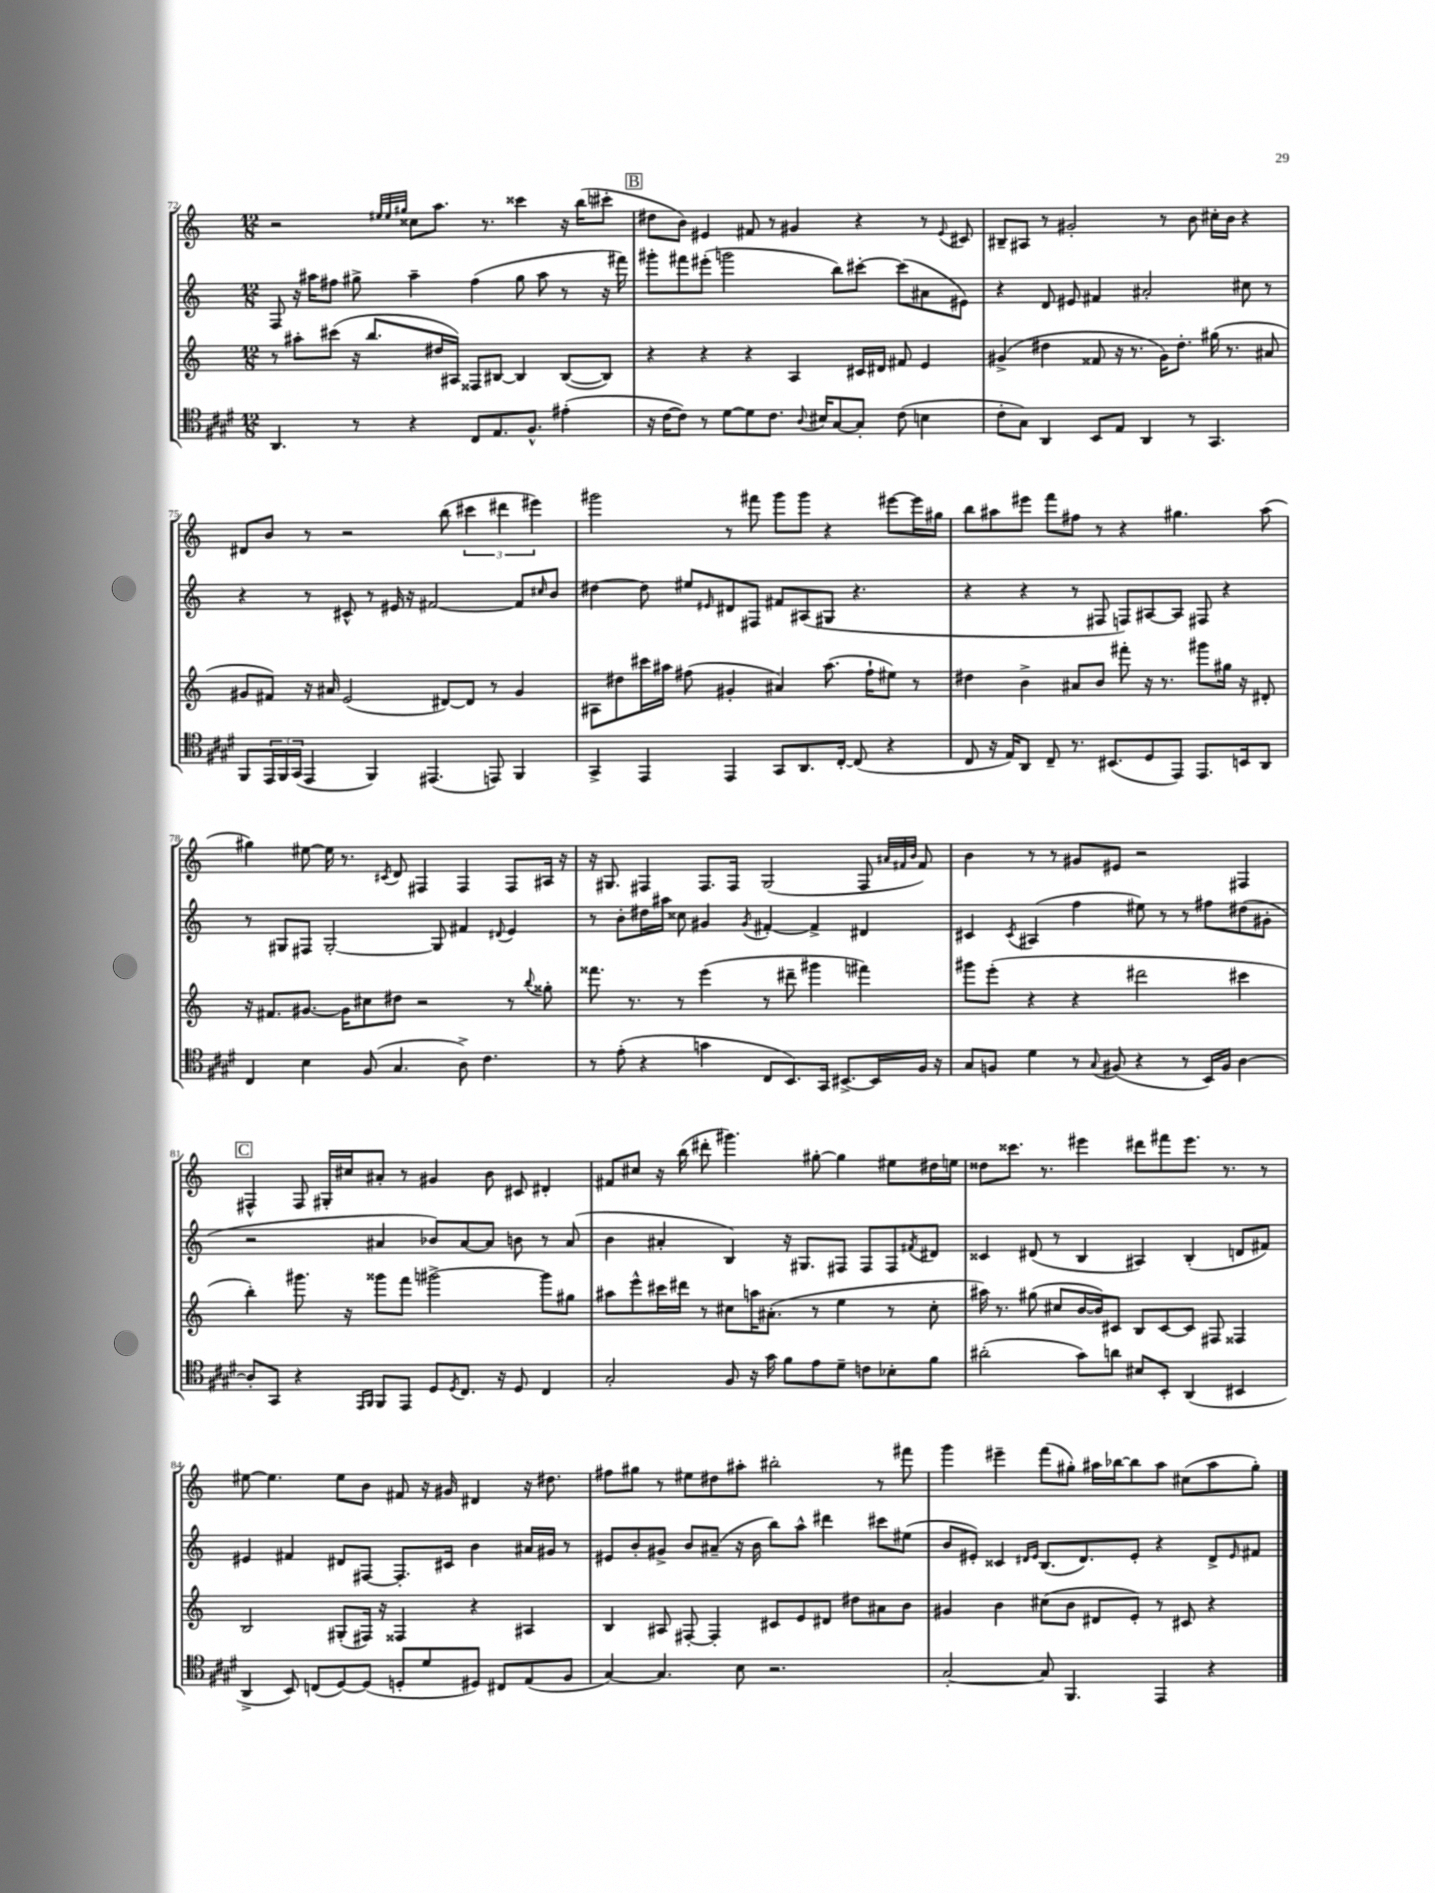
<<
\new StaffGroup <<
\new Staff = "s0" {
    \clef treble \key c \major \numericTimeSignature \time 12/8
    r2 \grace { eis''32 eis''32 gis''32 } cisis''8 a''8. r8. cisis'''4 r16 b''16( cis'''8-. |
    \mark \markup { \box "B" } dis''8 b'8) eis'4 fis'8 r8 gis'4 r4 r8 \appoggiatura { eis'8 } cis'8 |
    bis8-- ais8 r8 gis'2-. r8 b'8 cis''16-. b'16 r4 |
    dis'8 b'8 r8 r2 b''8( \tuplet 3/2 { cis'''4 dis'''4 eis'''4) } |
    gis'''2 r8 fis'''8 gis'''8 gis'''8 r4 eis'''8~ eis'''16 gis''16 |
    b''8 ais''8 eis'''8 f'''8 fis''8 r8 r4 gis''4. ais''8( |
    gis''4) eis''8~ eis''16 r8. \acciaccatura { cis'8 } d'8 fis4 fis4 fis8 ais16 r16 |
    r16 gis8. fis4 fis8. fis16 gis2( fis8 \grace { ais'32 fis'32 b'32 } fis'8) |
    b'4 r8 r8 gis'8 eis'8 r2 fis4 |
    \mark \markup { \box "C" } fis4-^ fis8 gis16-. cis''16 ais'8-. r8 gis'4 b'8 cis'8 dis'4-. |
    fis'8 cis''8 r16 b''16( dis'''8-. gis'''4.) gis''8~-. gis''4 eis''8 dis''16 e''16 |
    disis''8 cisis'''8. r8. eis'''4 dis'''8 fis'''8 eis'''8. r8. r8 |
    eis''8~ eis''4. eis''8 b'8 fis'8 r16 gis'16 dis'4 r16 dis''8. |
    fis''8 gis''8 r8 eis''8 dis''8 ais''8-. bis''2-. r8 fis'''8 |
    g'''4 eis'''4-- f'''8( gis''8-.) ais''16 bes''16~ bes''8 ais''8 cis''8( ais''8 gis''8-.) \bar "|." |
}
\new Staff = "s1" {
    \clef treble \key c \major \numericTimeSignature \time 12/8
    f8 r16 ais''16 fis''8 gis''8-> ais''4-- fis''4( gis''8 ais''8 r8 r16 fis'''16) |
    \mark \markup { \box "B" } gis'''8-. fis'''8 eis'''8-.( g'''2 b''8) cis'''8~-. cis'''8( ais'8 eis'8) |
    r4 d'8 eis'8 fis'4 ais'2-. cis''8 r8 |
    r4 r8 cis'8-^ r8 eis'16 r16 fis'2~ fis'8 \grace { cis''16 } b'8 |
    dis''4~ dis''8 eis''8 \grace { eis'16 } dis'8 fis8 fis'8 ais8( gis8 r4. |
    r4 r4 r8 fis8 f8) ais8~ ais8 fis8 r4 |
    r8 gis8 fis8 gis2~-. gis8 fis'4 \appoggiatura { dis'8 } e'4 |
    r8 b'8-. dis''16 ais''16 cisis''8 gis'4 \acciaccatura { gis'8 } fis'4~-. fis'4-> dis'4 |
    cis'4 \acciaccatura { cis'8 } ais4( f''4 eis''8) r8 r8 fis''8 dis''8( gis'8-. |
    \mark \markup { \box "C" } r2 ais'4 bes'8) ais'8~ ais'8 b'8 r8 ais'8( |
    b'4 ais'4-. b4) r16 gis8. fis8 fis8 fis8 \acciaccatura { fis'8 } dis'8 |
    cisis'4 dis'8( r8 b4 ais4) b4-.( d'8 fis'8) |
    eis'4 fis'4 dis'8 fis8~ fis8.-. cis'16 b'4 ais'16 gis'16 r8 |
    eis'8 b'8-. gis'8-> b'8 ais'8--( r16 b'16 b''8) a''8-^ dis'''4 cis'''8 eis''8( |
    b'8 eis'8-.) cisis'4 \grace { dis'16 eis'16 } b8.( dis'8.) eis'8-. r4 dis'8-> \grace { eis'16 } fis'8 \bar "|." |
}
\new Staff = "s2" {
    \clef treble \key c \major \numericTimeSignature \time 12/8
    r8 ais''8-. cis'''8( r16 b''8. dis''16 ais16) fisis8 bis8~ bis4 bis8~( bis8) |
    \mark \markup { \box "B" } r4 r4 r4 a4 cis'16 dis'16 fis'8 e'4 |
    gis'4->( dis''4 fisis'8 r16 r8. gis'16) dis''8.-. gis''16( r8. ais'8 |
    gis'8 fis'8) r16 ais'16 e'2( dis'8~) dis'8 r8 gis'4 |
    ais8 dis''8 cis'''16 ais''16 fis''8( gis'4-. ais'4) ais''8.( fis''16-! eis''8) r8 |
    dis''4 b'4-> ais'8 b'8 fis'''8-. r16 r8. gis'''8 gis''16 r16 dis'8-. |
    r16 fis'8. gis'8.~ gis'16 cis''8 dis''8 r2 r8 \appoggiatura { b''8 } gisis''8-. |
    fisis'''8. r8. r8 e'''4( r8 dis'''8-- gis'''4 fis'''4) |
    gis'''8 e'''8-.( r4 r4 dis'''2 cis'''4 |
    \mark \markup { \box "C" } b''4-.) gis'''8. r16 gisis'''8 f'''8 gis'''2~-> gis'''8 gis''8 |
    ais''8 e'''8-^ cis'''16 dis'''16 r8 cis''8 a''16 ais'8.-.( r8 e''4 r8 cis''8-. |
    ais''16) r8. gis''8( cis''8 b'16~ b'16) cis'8 b8 cis'8~ cis'8 fis8 fisis4 |
    b2 gis8-.( fis16) r16 fisis4 r4 ais4 |
    b4 ais8 fis8~-. fis4-. cis'8 e'8 dis'8 dis''8 ais'8 b'8 |
    gis'4 b'4 cis''8( b'8 dis'8 e'8-.) r8 cis'8 r4 \bar "|." |
}
\new Staff = "s3" {
    \clef tenor \key e \major \numericTimeSignature \time 12/8
    a,4. r8 r4 cis8 e8. fis8.-^ eis'4-.( |
    \mark \markup { \box "B" } r16 cis'16~ cis'8) r8 dis'8~ dis'8 cis'8. \appoggiatura { a8 } bis16 gis8~ gis8-. cis'8( b4 |
    cis'8-. gis8) a,4 b,8 e8 a,4 r8 gis,4. |
    fis,8 \tuplet 3/2 { e,16 fis,16 gis,16( } e,4 fis,4) eis,4.( e,8) fis,4 |
    gis,4-> e,4 e,4 gis,8 a,8. cis16~-. cis8( r4 |
    cis8 r16 e16) a,8 cis8-- r8. bis,8.( dis8 e,8) e,8. b,16 a,8 |
    cis4 b4 fis8( gis4. a8->) cis'4. |
    r8 e'8-.( r4 g'4 cis8 b,8.) gis,16 bis,8.~-> bis,16 fis16 r16 |
    gis8 f8 dis'4 r8 \appoggiatura { gis8 } fis8( r4 r8 b,16) fis16 a4~ |
    \mark \markup { \box "C" } a8-. gis,8 r4 \grace { e,16 fis,16 } fis,8 e,8 dis8 \acciaccatura { dis8 } cis8. r16 dis8 cis4 |
    gis2-. fis8 r16 gis'16 fis'8 e'8 dis'8-- c'8 bes8-. fis'8 |
    ais'2-.( gis'8) a'8 bis8 b,8-. a,4( bis,4 |
    a,4-> b,8) c8( dis8~) dis8( d8-. dis'8 dis8) cis8 e8( fis8 |
    gis4~) gis4. b8 r2. |
    gis2~-. gis8 fis,4. e,4 r4 \bar "|." |
}
>>
>>
\layout { \context { \Score currentBarNumber = #72 } }
